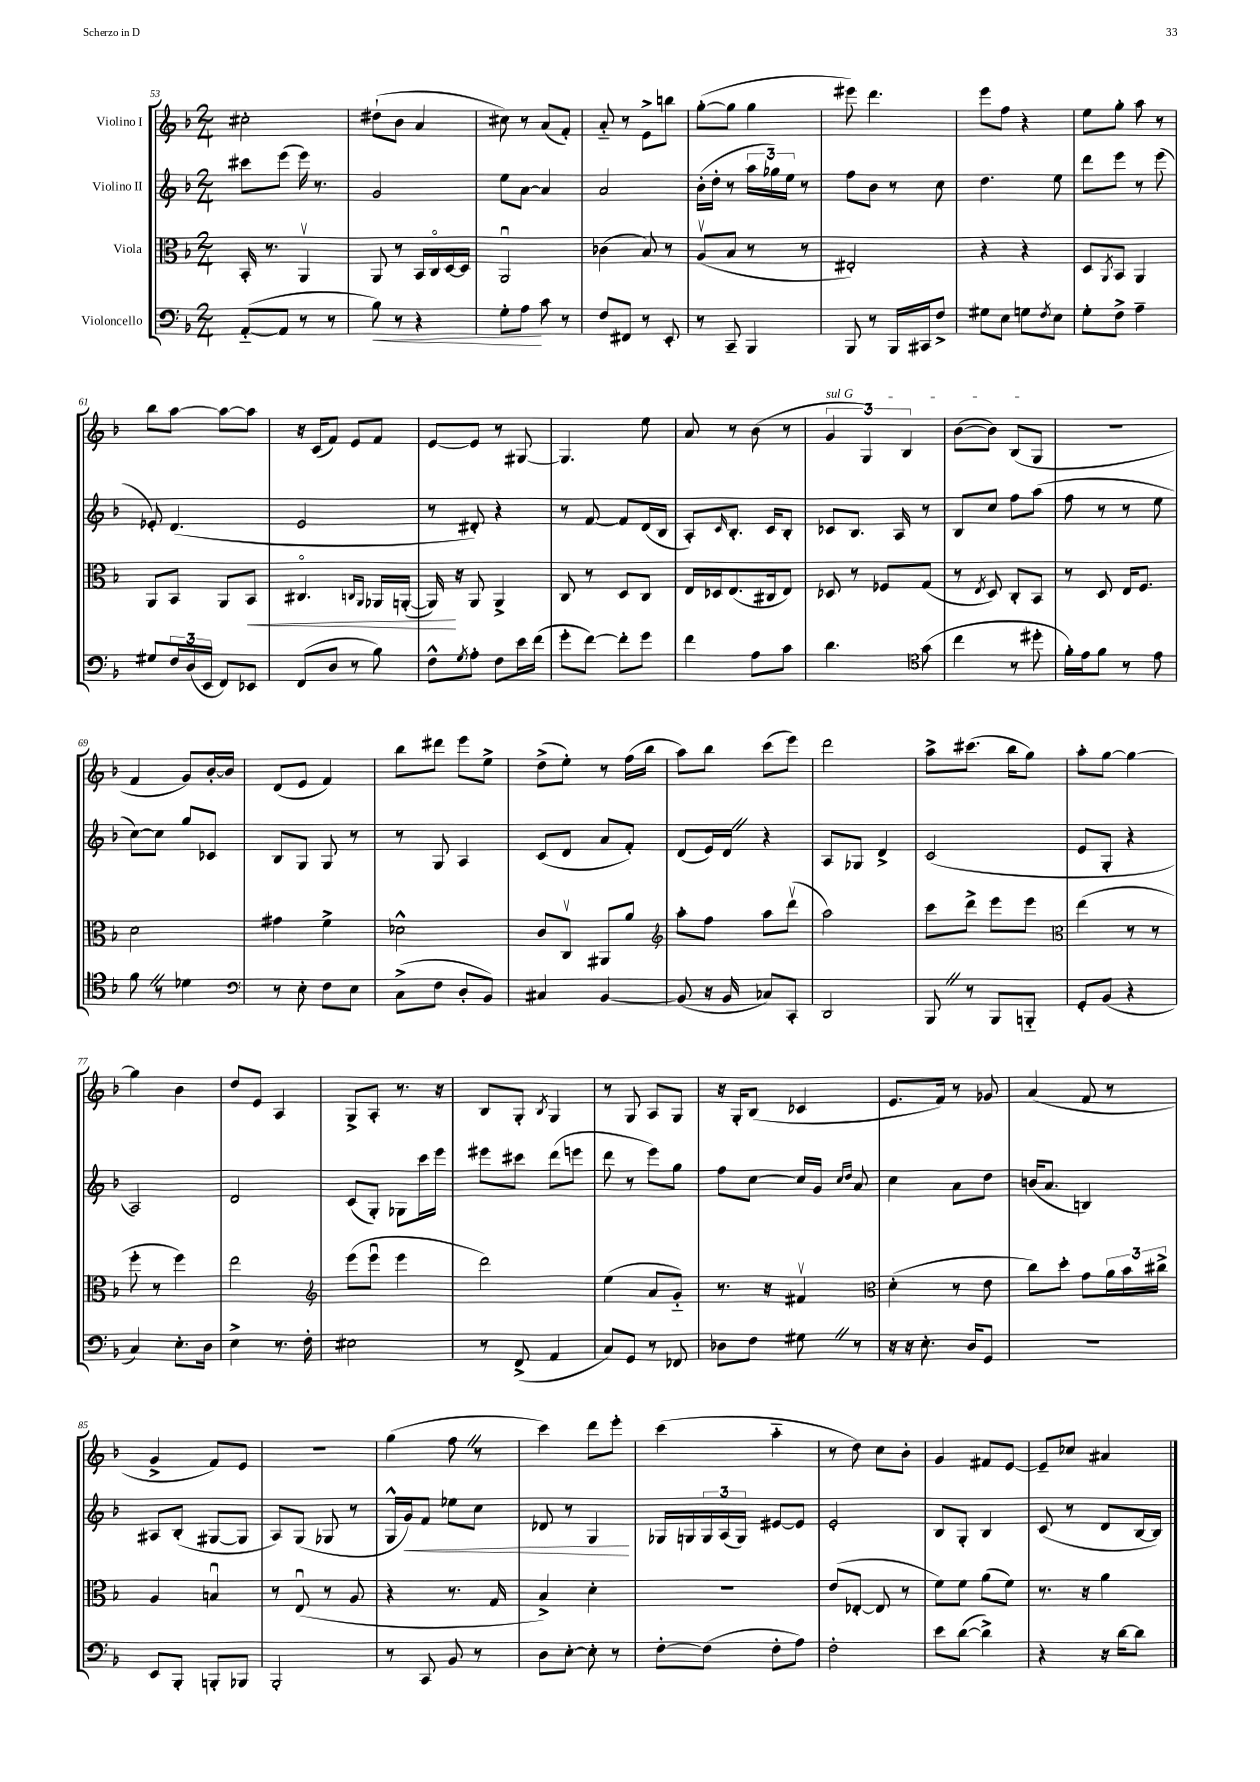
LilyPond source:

<<
\new StaffGroup <<
\new Staff = "s0" \with { instrumentName = "Violino I" } {
    \clef treble \key f \major \numericTimeSignature \time 2/4
    cis''2-. |
    dis''8-!( bes'8 a'4 |
    cis''8) r8 a'8( f'8-.) |
    a'8-_ r8 e'8-> b''8 |
    g''8~-.( g''8 g''4 |
    eis'''8) d'''4. |
    e'''8 f''8 r4 |
    e''8 g''8-. a''8 r8 |
    bes''8 a''8~ a''8~ a''8 |
    r16 c'16( f'8) e'8 f'8 |
    e'8~ e'8 r8 gis8~ |
    gis4. e''8 |
    a'8 r8 bes'8( r8 |
    \tuplet 3/2 { \once \override TextSpanner.bound-details.left.text = \markup { \italic "sul G" } g'4\startTextSpan g4) bes4 } |
    bes'8~( bes'8) bes8( g8\stopTextSpan |
    r2 |
    f'4 g'8) bes'16~-. bes'16 |
    d'8( e'8 f'4) |
    bes''8 dis'''8 e'''8 e''8-> |
    d''8->( e''8-.) r8 f''16( bes''16 |
    a''8) bes''8 c'''8( e'''8) |
    d'''2 |
    a''8-> cis'''8.( bes''16 g''8) |
    a''8-. g''8~ g''4~ |
    g''4 bes'4 |
    d''8 e'8 a4 |
    g8-> a8-. r8. r16 |
    bes8 g8-. \acciaccatura { bes8 } g4 |
    r8 g8 a8 g8 |
    r16 g16-. bes8( ces'4 |
    e'8. f'16) r8 ges'8 |
    a'4( f'8 r8 |
    g'4-> f'8) e'8 |
    r2 |
    g''4( f''8 \once \override BreathingSign.text = \markup { \musicglyph "scripts.caesura.straight" } \breathe r8 |
    c'''4) d'''8 e'''8-. |
    c'''4( a''4-_ |
    r8 d''8) c''8 bes'8-. |
    g'4 fis'8 e'8~ |
    e'8-- ces''8 ais'4 \bar "|." |
}
\new Staff = "s1" \with { instrumentName = "Violino II" } {
    \clef treble \key f \major \numericTimeSignature \time 2/4
    cis'''8 e'''8( e'''16) r8. |
    g'2 |
    e''8 a'8~ a'4 |
    a'2 |
    bes'16-.( d''16-. r8 \tuplet 3/2 { a''16 ges''16) e''16 } r8 |
    f''8 bes'8 r8 c''8 |
    d''4. e''8 |
    d'''8 e'''8 r8 e'''8( |
    ees'8-.) d'4.( |
    e'2 |
    r8 dis'8-.) r4 |
    r8 f'8~ f'8 d'16( bes16 |
    a8-.) \grace { c'16 } bes8.-. c'16 bes8-. |
    ces'8 bes8. a16 r8 |
    bes8 c''8 f''8 a''8( |
    f''8 r8 r8 e''8 |
    c''8~) c''8 g''8 ces'8 |
    bes8 g8 g8 r8 |
    r8 g8 a4 |
    c'8( d'8 a'8 f'8-.) |
    d'8( e'16) d'16 \once \override BreathingSign.text = \markup { \musicglyph "scripts.caesura.straight" } \breathe r4 |
    a8 ges8 d'4-> |
    c'2( |
    e'8 g8-. r4 |
    a2) |
    d'2 |
    c'8( g8-.) ges8 c'''16 e'''16 |
    eis'''8 cis'''8 d'''8( e'''8 |
    d'''8 r8 e'''8) g''8 |
    f''8 c''8~ c''16 g'16 \grace { c''16 d''16 } a'8 |
    c''4 a'8 d''8 |
    b'16( a'8. b4) |
    ais8 bes8-.( gis8~ gis8 |
    a8) g8( ges8 r8 |
    g16-^ g'16\<) f'8 ees''8 c''8 |
    des'8 r8 g4\! |
    ges16 g16 \tuplet 3/2 { g16 a16( g16) } eis'8~ eis'8 |
    e'2-. |
    bes8 g8-. bes4 |
    c'8( r8 d'8 bes16~ bes16) \bar "|." |
}
\new Staff = "s2" \with { instrumentName = "Viola" } {
    \clef alto \key f \major \numericTimeSignature \time 2/4
    bes,16-. r8. a,4\upbow |
    a,8 r8 bes,16 c16\flageolet d16~ d16 |
    a,2\downbow |
    ces'4( bes8) r8 |
    a8\upbow( bes8 r8 r8 |
    eis2-.) |
    r4 r4 |
    d8 \acciaccatura { a,8 } bes,8 a,4 |
    a,8 bes,8 a,8 bes,8\< |
    cis4.\flageolet \grace { c16 a,16 } aes,16 a,16~-.( |
    a,16\!) r16 a,8 a,4-> |
    c8 r8 d8 c8 |
    e16 des16 e8.( cis16 e8) |
    des8 r8 fes8 g8( |
    r8 \acciaccatura { e8 } d8) c8-. bes,8 |
    r8 d8 e16 f8. |
    d'2 |
    gis'4 f'4-> |
    des'2-^ |
    c'8 c8\upbow ais,8 a'8 |
    \clef treble a''8-. f''8 a''8 d'''8\upbow( |
    a''2) |
    c'''8 d'''8-> e'''8 e'''8 |
    \clef alto e''4( r8 r8 |
    f''8-. r8 f''4) |
    e''2 |
    \clef treble e'''8( e'''8\downbow e'''4 |
    d'''2) |
    e''4( a'8 g'8-_) |
    r8. r16 fis'4\upbow |
    \clef alto d'4-.( r8 e'8 |
    c''8) d''8-. g'8 \tuplet 3/2 { a'16 bes'16 cis''16-> } |
    a4 b4\downbow |
    r8 e8\downbow( r8 a8 |
    r4 r8. g16 |
    bes4->) d'4-. |
    r2 |
    e'8( ees8~-. ees8 r8 |
    f'8) f'8 a'8( f'8) |
    r8. r16 a'4 \bar "|." |
}
\new Staff = "s3" \with { instrumentName = "Violoncello" } {
    \clef bass \key f \major \numericTimeSignature \time 2/4
    a,8~-_( a,8 r8 r8 |
    bes8\<) r8 r4 |
    g8-. a8\! c'8 r8 |
    f8 fis,8 r8 e,8-. |
    r8 c,8-- bes,,4 |
    bes,,8 r8 bes,,16 cis,16 f8-> |
    gis8 e8 g8 \acciaccatura { f8 } e8 |
    g8-. f8-> a4-- |
    gis8 \tuplet 3/2 { f16 d16( e,16 } f,8) ees,8 |
    f,8( d8 r8 bes8) |
    f8-^ \acciaccatura { g8 } a8-. f8 e'16 f'16( |
    g'8-. f'8~) f'8-. g'8 |
    f'4 a8 c'8 |
    d'4. \clef tenor g'8( |
    c''4 r8 dis''8-. |
    f'16-.) e'16 f'8 r8 e'8 |
    f'8 \once \override BreathingSign.text = \markup { \musicglyph "scripts.caesura.straight" } \breathe r8 des'4 |
    \clef bass r8 e8-. f8 e8 |
    c8->( f8 d8-. bes,8) |
    cis4 bes,4~ |
    bes,8( r16 bes,16 ces8) c,8-. |
    d,2 |
    bes,,8 \once \override BreathingSign.text = \markup { \musicglyph "scripts.caesura.straight" } \breathe r8 bes,,8 b,,8-_ |
    g,8-. bes,8( r4 |
    c4) e8.-. d16 |
    e4-> r8. f16-. |
    eis2 |
    r8 f,8->( a,4 |
    c8) g,8 r8 fes,8 |
    des8 f8 gis8 \once \override BreathingSign.text = \markup { \musicglyph "scripts.caesura.straight" } \breathe r8 |
    r16 r16 e8.-. d16 g,8 |
    R2 |
    e,8 bes,,8-. b,,8-. bes,,8 |
    bes,,2-. |
    r8 c,8 bes,8 r8 |
    d8 e8~-. e8-. r8 |
    f8~-. f8( f8-. a8) |
    f2-. |
    e'8 d'8~( d'4->) |
    r4 r16 d'16~ d'8 \bar "|." |
}
>>
>>
\layout { \context { \Score currentBarNumber = #53 } }
